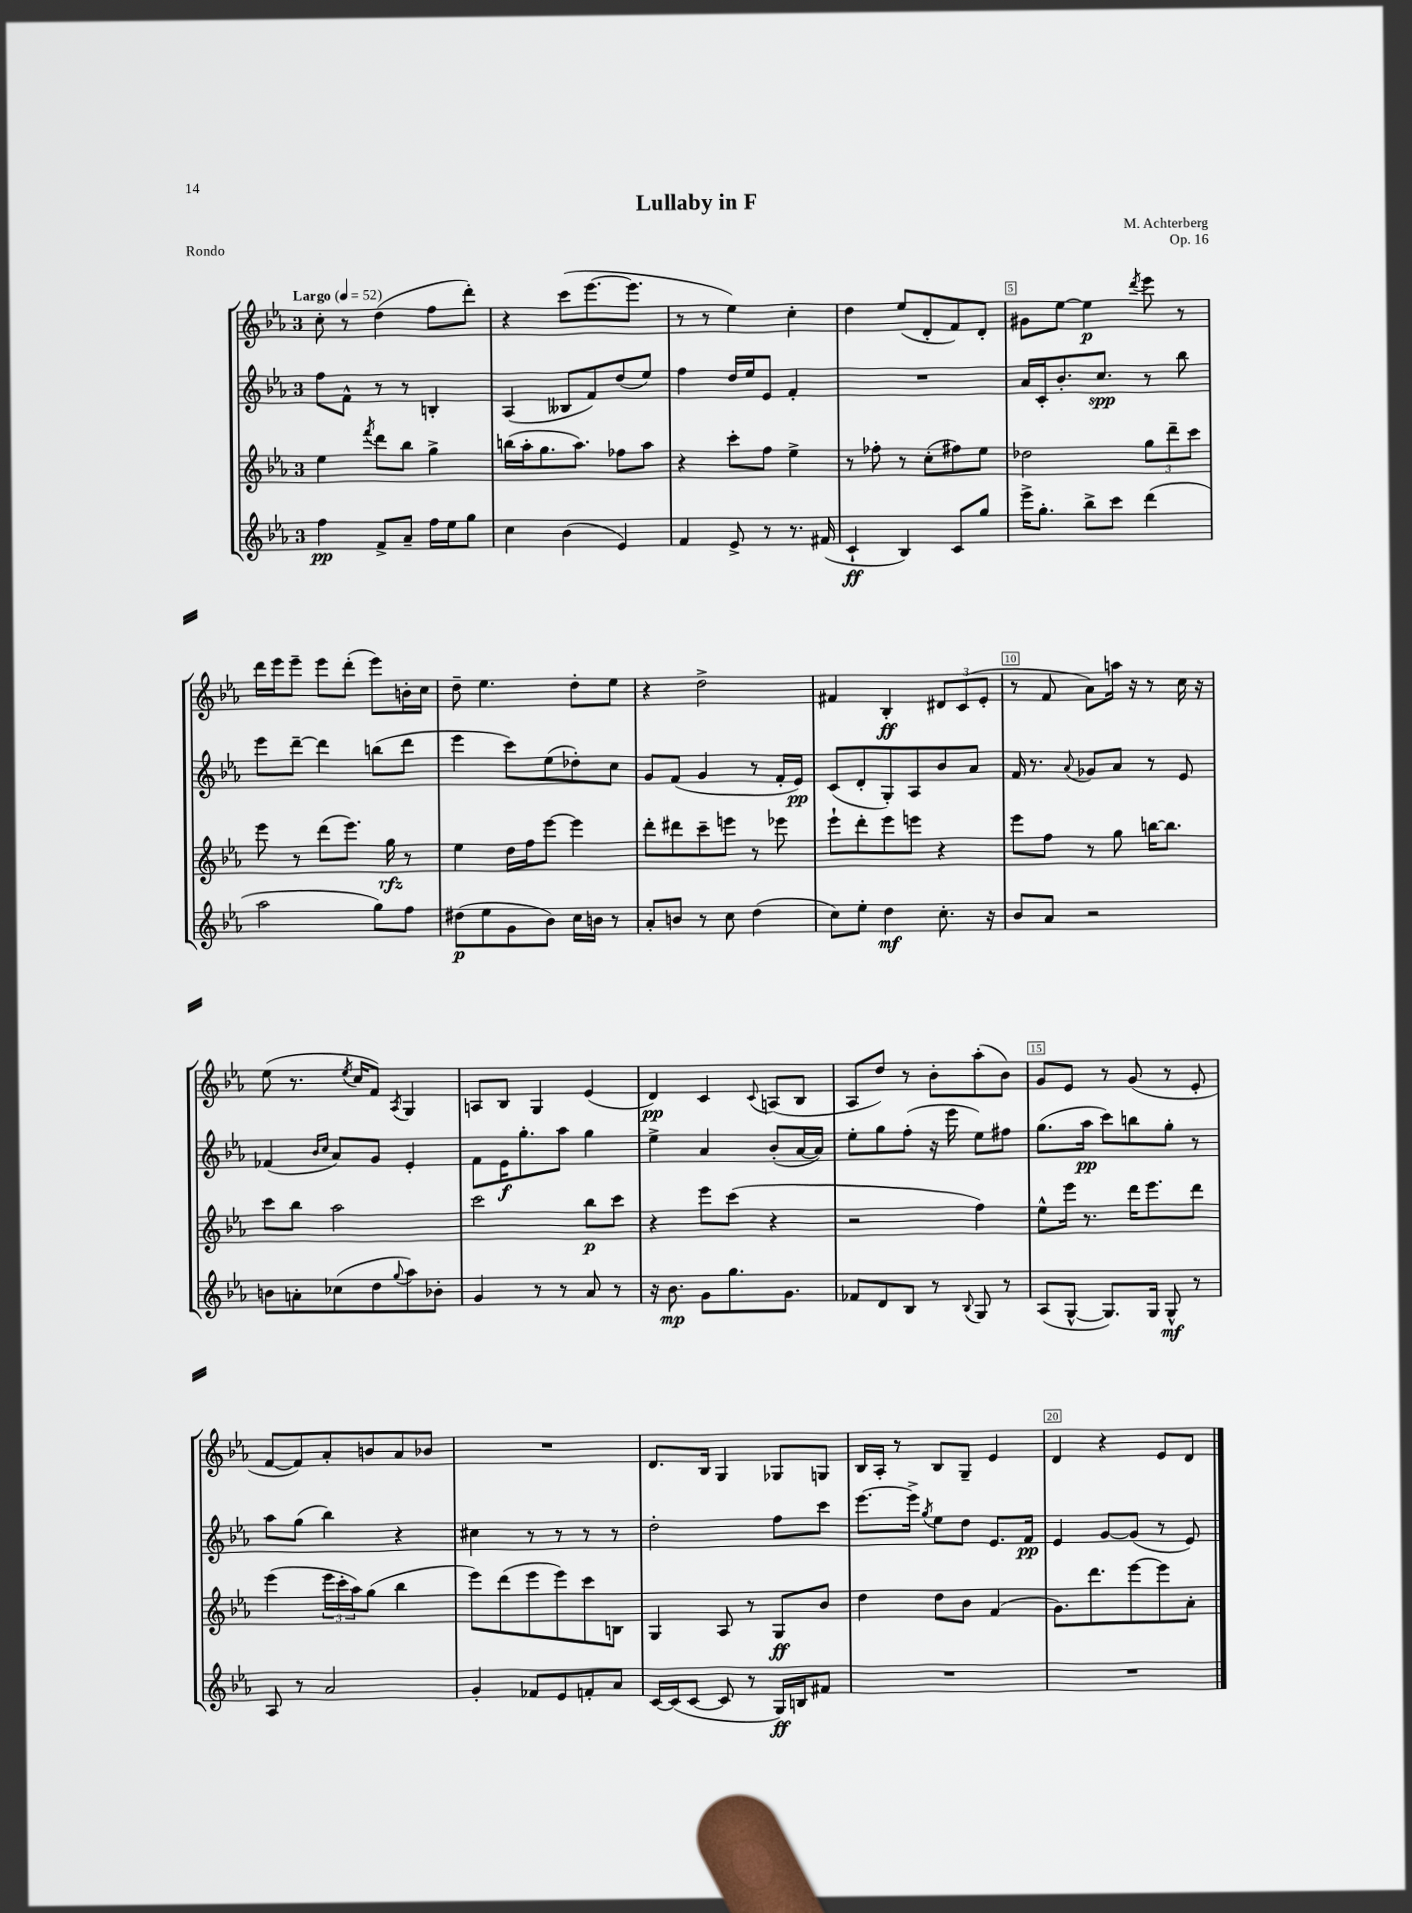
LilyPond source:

\header { title = "Lullaby in F" composer = "M. Achterberg" opus = "Op. 16" piece = "Rondo" }
<<
\new StaffGroup <<
\new Staff = "s0" {
    \clef treble \key ees \major \once \override Staff.TimeSignature.style = #'single-digit \time 3/4 \tempo "Largo" 4 = 52
    c''8-. r8 d''4( f''8 d'''8-.) |
    r4 c'''8( ees'''8.~ ees'''8. |
    r8 r8 ees''4) c''4-. |
    d''4 ees''8( d'8-. f'8) d'8-. |
    gis'8 ees''8~ ees''4\p \acciaccatura { d'''8 } ees'''8 r8 |
    d'''16 ees'''16 ees'''8-- ees'''8 d'''8-.( ees'''8) b'16-. c''16 |
    d''8-- ees''4. d''8-. ees''8 |
    r4 d''2-> |
    fis'4 bes4-.\ff \tuplet 3/2 { dis'8 c'8( ees'8-. } |
    r8 f'8 aes'8) a''16 r16 r8 c''16 r16 |
    ees''8( r8. \acciaccatura { ees''8 } c''16 f'8) \acciaccatura { aes8 } g4 |
    a8 bes8 g4 ees'4( |
    d'4\pp) c'4 \appoggiatura { c'8 } a8( bes8 |
    aes8 d''8) r8 bes'8-. aes''8-.( bes'8) |
    g'8 ees'8 r8 g'8( r8 ees'8-. |
    f'8~ f'8) aes'8-. b'8 aes'8 bes'8 |
    R2. |
    d'8. bes16 g4 ges8 g8 |
    bes16 aes16-. r8 bes8 g8-- ees'4 |
    d'4 r4 ees'8 d'8 \bar "|." |
}
\new Staff = "s1" {
    \clef treble \key ees \major \once \override Staff.TimeSignature.style = #'single-digit \time 3/4
    f''8 f'8-^ r8 r8 b4-. |
    aes4( beses8 f'8) d''8( ees''8) |
    f''4 d''16 ees''16 ees'8 f'4-. |
    R2. |
    aes'16 c'16-. bes'8.-. c''8.\spp r8 bes''8 |
    ees'''8 d'''8~-- d'''4 b''8( d'''8 |
    ees'''4 c'''8) ees''8( des''8-.) c''8 |
    g'8 f'8( g'4 r8 f'16-. ees'16\pp) |
    c'8( d'8-. g8-.) aes8 bes'8 aes'8 |
    f'16 r8. \appoggiatura { aes'8 } ges'8 aes'8 r8 ees'8 |
    fes'4( \grace { bes'16 c''16 } aes'8) g'8 ees'4-. |
    f'8 ees'16\f g''8.-. aes''8 g''4 |
    ees''4-> aes'4 bes'8-.( aes'16~ aes'16) |
    ees''8-. g''8 f''8-.( r16 ees'''16 ees''8) fis''8 |
    g''8.( aes''16\pp c'''8) b''8 g''8-. r8 |
    aes''8 g''8( bes''4) r4 |
    cis''4 r8 r8 r8 r8 |
    d''2-. f''8 c'''8 |
    ees'''8.~ ees'''16-> \acciaccatura { g''8 } ees''8 d''8 ees'8. f'16\pp |
    ees'4 g'8~ g'8( r8 ees'8) \bar "|." |
}
\new Staff = "s2" {
    \clef treble \key ees \major \once \override Staff.TimeSignature.style = #'single-digit \time 3/4
    ees''4 \acciaccatura { f'''8 } d'''8 bes''8 g''4-> |
    b''16( aes''16-. g''8. aes''8.) fes''8 aes''8 |
    r4 c'''8-. f''8 ees''4-> |
    r8 fes''8-. r8 c''8-.( fis''8) ees''8 |
    des''2 \tuplet 3/2 { g''8 d'''8-- c'''8 } |
    ees'''8 r8 d'''8( ees'''8.) g''16\rfz r8 |
    ees''4 d''16 f''16 ees'''8~ ees'''4 |
    d'''8-. dis'''8 c'''8-- e'''8 r8 ees'''8 |
    ees'''8-! d'''8-. ees'''8 e'''8 r4 |
    ees'''8 f''8 r8 g''8 b''16~ b''8. |
    c'''8 bes''8 aes''2 |
    c'''2 bes''8\p c'''8 |
    r4 ees'''8 c'''8( r4 |
    r2 f''4) |
    ees''8-^ ees'''16 r8. d'''16 ees'''8. d'''8 |
    ees'''4( \tuplet 3/2 { ees'''16 c'''16-. aes''16) } g''8( bes''4 |
    ees'''8) d'''8( ees'''8 ees'''8) c'''8 b8 |
    g4 aes8 r8 g8\ff bes'8 |
    d''4 d''8 bes'8 f'4( |
    g'8.) d'''8. ees'''8~ ees'''8 aes'8-. \bar "|." |
}
\new Staff = "s3" {
    \clef treble \key ees \major \once \override Staff.TimeSignature.style = #'single-digit \time 3/4
    f''4\pp f'8-> aes'8-- f''16 ees''16 g''8 |
    c''4 bes'4( ees'4) |
    f'4 ees'8-> r8 r8. fis'16( |
    c'4-!\ff bes4) c'8 g''8 |
    ees'''16-> g''8.-. bes''8-> c'''8 d'''4( |
    aes''2 g''8) f''8 |
    dis''8\p( ees''8 g'8 bes'8) c''16 b'16 r8 |
    aes'8-. b'8 r8 c''8 d''4( |
    c''8) ees''8-. d''4\mf c''8.-. r16 |
    bes'8 aes'8 r2 |
    b'8 a'8-. ces''8( d''8 \appoggiatura { g''8 } aes''8) bes'8-. |
    g'4 r8 r8 aes'8 r8 |
    r16 bes'8.\mp g'8 g''8. g'8. |
    fes'8 d'8 bes8 r8 \appoggiatura { bes8 } g8 r8 |
    aes8( g8~-^ g8.) g16 g8-^\mf r8 |
    aes8 r8 aes'2 |
    g'4-. fes'8 ees'8 f'8-. aes'8 |
    c'16~ c'16( c'8~ c'8 r8 g16\ff) b16 fis'8 |
    R2. |
    R2. \bar "|." |
}
>>
>>
\layout { \context { \Score \override BarNumber.break-visibility = ##(#f #t #t) barNumberVisibility = #(every-nth-bar-number-visible 5) \override BarNumber.stencil = #(make-stencil-boxer 0.1 0.3 ly:text-interface::print) } }
